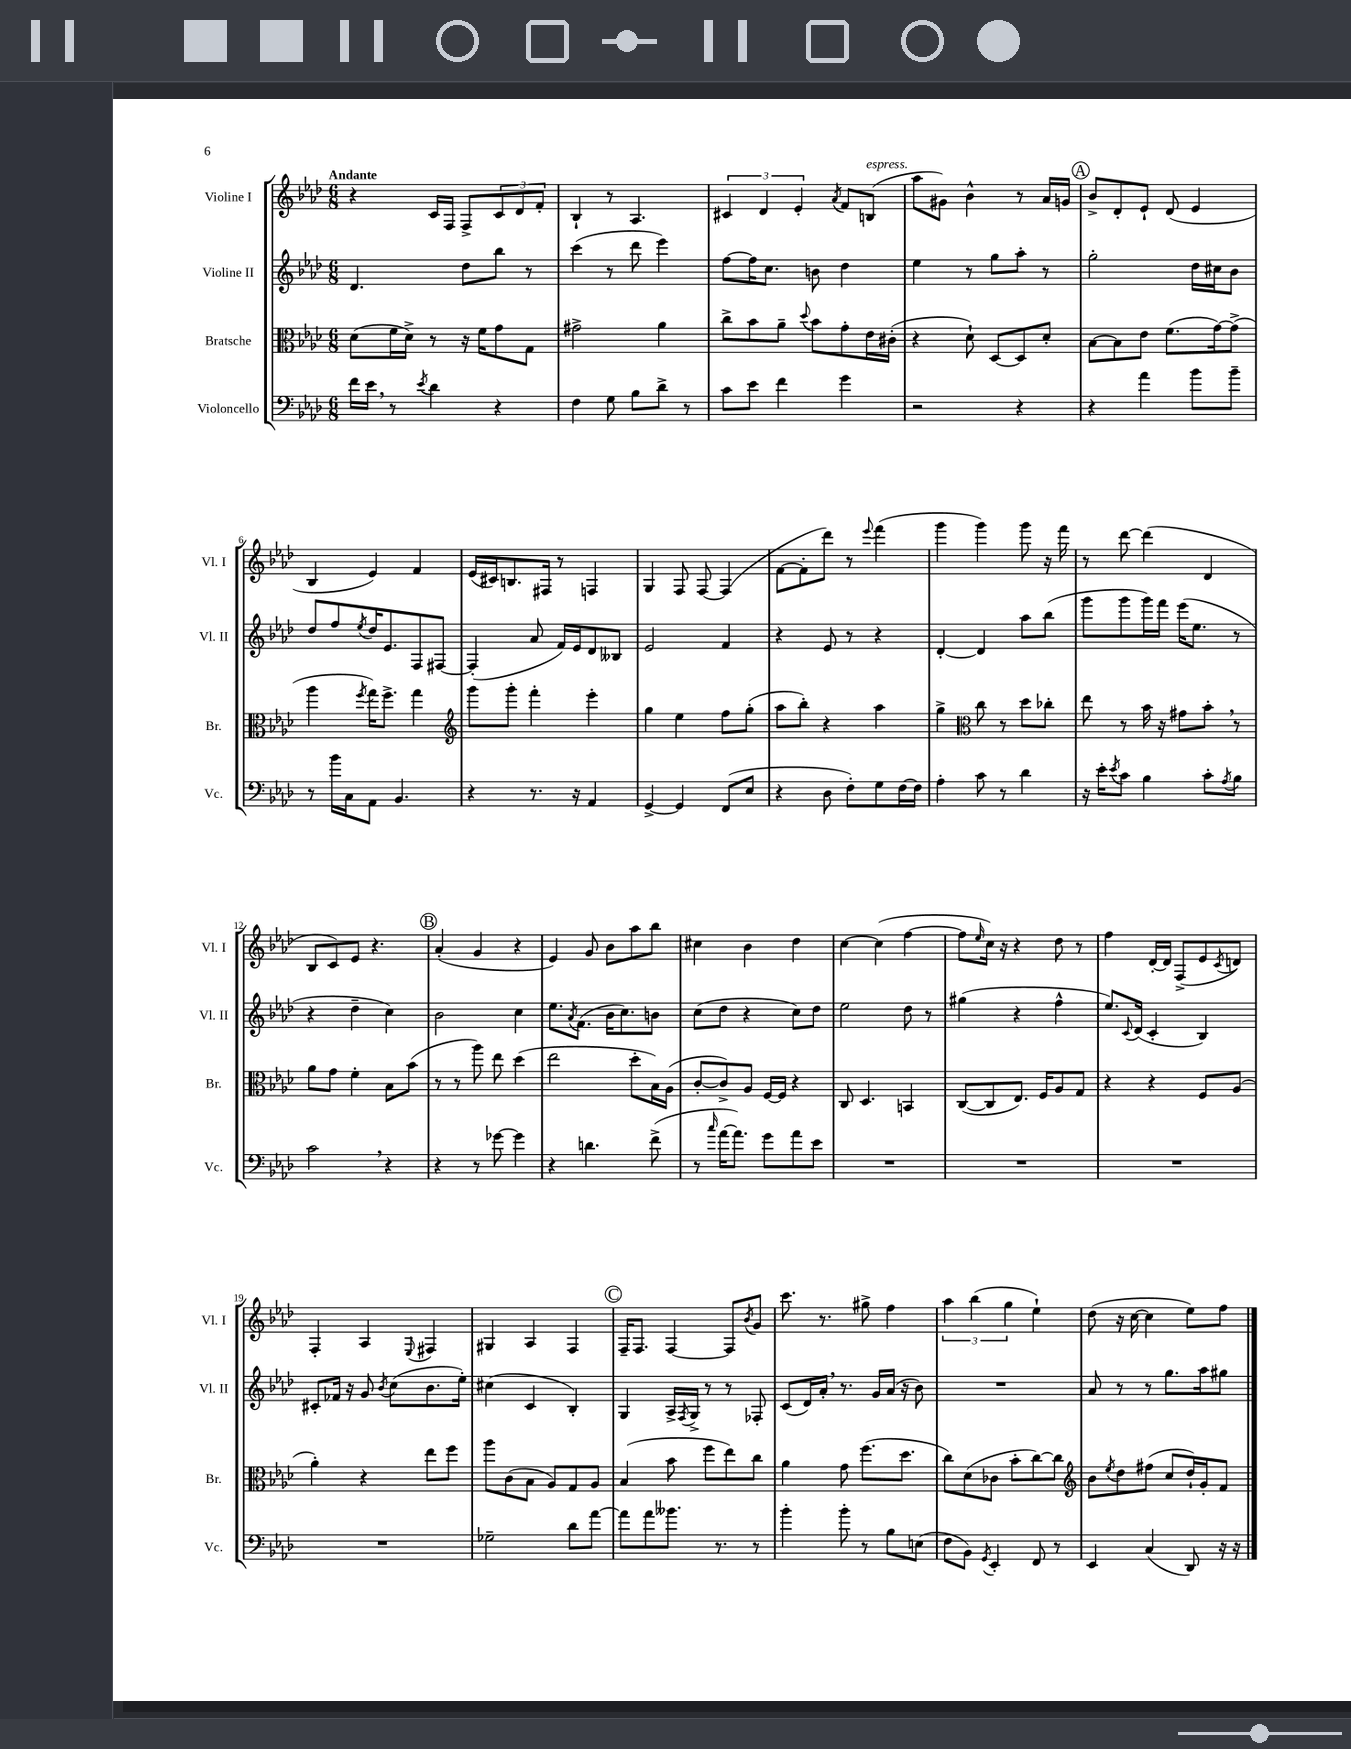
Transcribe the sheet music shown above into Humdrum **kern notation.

**kern	**kern	**kern	**kern
*staff4	*staff3	*staff2	*staff1
*clefF4	*clefC3	*clefG2	*clefG2
*k[b-e-a-d-]	*k[b-e-a-d-]	*k[b-e-a-d-]	*k[b-e-a-d-]
*M6/8	*M6/8	*M6/8	*M6/8
16f	(8d-	4.d-	4r
16e-	.	.	.
8r	16f	.	.
.	16d-^)	.	.
8qe-	.	.	.
4d-	8r	.	16c
.	.	.	16F
.	16r	8dd-	8F^
.	16f	.	.
4r	8g	8bb-	12c
.	.	.	12d-
.	8G	8r	.
.	.	.	12f'
=	=	=	=
4F	2g#^	(4ccc	4B-`
8G	.	8r	8r
8B-	.	8ddd-	4.A-
8d-^	4a-	4eee-)	.
8r	.	.	.
=	=	=	=
8c	8cc^	[8ff	6c#
8e-	8b-	16ff]	.
.	.	.	6d-
.	.	8.cc	.
4f	8a-~	.	.
.	.	.	6e-'
.	8qqdd-	.	.
.	8b-	8b	.
.	.	.	8qa-
4g	8g'	4dd-	8f
.	16e-	.	(8B
.	(16c#'	.	.
=	=	=	=
2r	4r	4ee-	8aa-
.	.	.	8g#)
.	8d-`)	8r	4b-^^
.	[8D-	8gg	.
4r	8D-]	8aa-'	8r
.	8d-'	8r	16a-
.	.	.	16g
=	=	=	=
4r	[8B-	2gg'	8b-^
.	8B-]	.	8d-'
4a-	8e-	.	8e-`
.	(8.f	.	(8d-
8b-	.	16dd-	4e-
.	[16g)	16cc#	.
8b-~	(8g^]	8b-	.
=	=	=	=
8r	4aa-	8dd-	4B-
16b-	.	8ff	.
16C	.	.	.
.	8qff	8qee-	.
8AA-	16gg)	16dd-	4e-)
.	8.ff^	8.e-	.
4.BB-	.	.	.
.	4gg	8F	4f
.	.	[8F#	.
=	=	=	=
*	*clefG2	*	*
4r	8ggg	(4F#']	(16e-
.	.	.	16c#)
.	8ggg'	.	8.B
8.r	4fff'	8a-	.
.	.	.	16F#
.	.	16f)	8r
16r	.	16e-	.
4AA-	4eee-'	8d-	4F
.	.	8B--	.
=	=	=	=
[4GG^	4gg	2e-	4G
4GG]	4ee-	.	8F
.	.	.	[8F
(8FF	8ff	4f	(4F]
8E-	(8gg'	.	.
=	=	=	=
4r	8aa-	4r	[8f
.	8bb-')	.	8f']
8D-	4r	8e-	8ddd-)
8F')	.	8r	8r
.	.	.	8qqeee-
8G	4aa-	4r	(4fff
[16F	.	.	.
16F]	.	.	.
=	=	=	=
4A-'	4gg^	[4d-'	4ggg
*	*clefC3	*	*
8c	8cc	4d-]	4ggg)
8r	8r	.	.
4d-	8dd-	8aa-	8ggg
.	8cc-'	(8bb-	16r
.	.	.	16fff
=	=	=	=
16r	8ee-	8ggg	8r
16e-'	.	.	.
8qe-	.	.	.
8c	8r	8ggg	[8ddd-
4B-	16b-	16ggg)	(4ddd-]
.	16r	16fff	.
.	8g#	(16eee-	.
.	.	8.ee-	.
8c'	8b-'	.	4d-
8qA-	.	.	.
8B-	8r	8r	.
=	=	=	=
2c	8a-	4r	8B-
.	8g	.	8c)
.	4f'	4dd-~	8e-
.	.	.	4.r
4r	8B-	4cc)	.
.	(8b-	.	.
=	=	=	=
4r	8r	2b-	(4a-'
.	8r	.	.
8r	8aa-)	.	4g
[8g-	8ee-	.	.
4g-]	(4dd-	4cc	4r
=	=	=	=
4r	2ee-	8.ee-	4e-)
.	.	8qa-	.
.	.	(8.f	.
4.d	.	.	8g
.	.	16b-	8b-
.	.	8.cc)	.
.	8dd-'	.	8aa-
(8f^	16B-)	8b	8bb-
.	(16A-	.	.
=	=	=	=
8r	[8c'	(8cc	4cc#
16qqcc	.	.	.
[16a-	8c^])	8dd-	.
8.a-])	.	.	.
.	8A-	4r	4b-
8g	[16F	.	.
.	16F]	.	.
8a-	4r	8cc)	4dd-
8e-	.	8dd-	.
=	=	=	=
2.r	8C	2ee-	[4cc
.	4.D-	.	.
.	.	.	(4cc]
.	4BB	8dd-	[4ff
.	.	8r	.
=	=	=	=
2.r	([8C	(4gg#	8ff]
.	.	.	16qqee-
.	8C]	.	16cc)
.	.	.	16r
.	8.E-)	4r	4r
.	16F	.	.
.	8A-	4ff^^	8dd-
.	8G	.	8r
=	=	=	=
2.r	4r	8.ee-)	4ff
.	.	8qqc	.
.	.	(16d-	.
.	4r	4c'	[16d-'
.	.	.	16d-]
.	.	.	(8F^
.	8F	4B-)	8e-
.	.	.	8qc
.	(8A-	.	8d)
=	=	=	=
2.r	4a-')	8c#'	4F'
.	.	16f-	.
.	.	16r	.
.	4r	8g	4A-
.	.	8qb-	.
.	.	(8cc	.
.	.	.	8qqE-
.	8ee-	8.b-	4F#
.	8ff	.	.
.	.	16ee-')	.
=	=	=	=
2G-~	8aa-	(4cc#	4G#
.	(8c	.	.
.	8B-	4c	4A-
.	8A-)	.	.
8d-	8G	4B-')	4F
[8a-	8A-	.	.
=	=	=	=
8a-]	(4B-	4G	16F~
.	.	.	8.F
8a-	.	.	.
8.b--	8b-	16A-^	[4F
.	.	8qF	.
.	.	16G^	.
.	8ff	8r	.
8.r	.	.	.
.	8ee-)	8r	8F]
.	.	.	8qb-
8r	8cc	8F-'	8g
=	=	=	=
4b-'	4a-	(8c	8.ccc
.	.	16d-)	.
.	.	16a-'	8.r
8b-'	8g	8.r	.
8r	(8.ff	.	8gg#^
.	.	16g	.
8B-	.	(16a-	4ff
.	8.dd-	16r	.
(8E	.	8b-)	.
=	=	=	=
8F	8cc)	2.r	6aa-
8BB-)	(8d-	.	.
.	.	.	(6bb-
8qGG	.	.	.
4EE-'	8c-	.	.
.	.	.	6gg
.	8b-'	.	.
8FF	[8cc)	.	4ee-`)
8r	8cc]	.	.
=	=	=	=
*	*clefG2	*	*
4EE-	8b-	8a-	(8dd-
.	8qee-	.	.
.	8dd-	8r	16r
.	.	.	[16cc
(4C	(8ff#	8r	4cc]
.	8cc	8.gg	.
8DD-)	16dd-`)	.	8ee-)
.	16g'	16aa-	.
16r	8f	8gg#	8ff
16r	.	.	.
==	==	==	==
*-	*-	*-	*-
